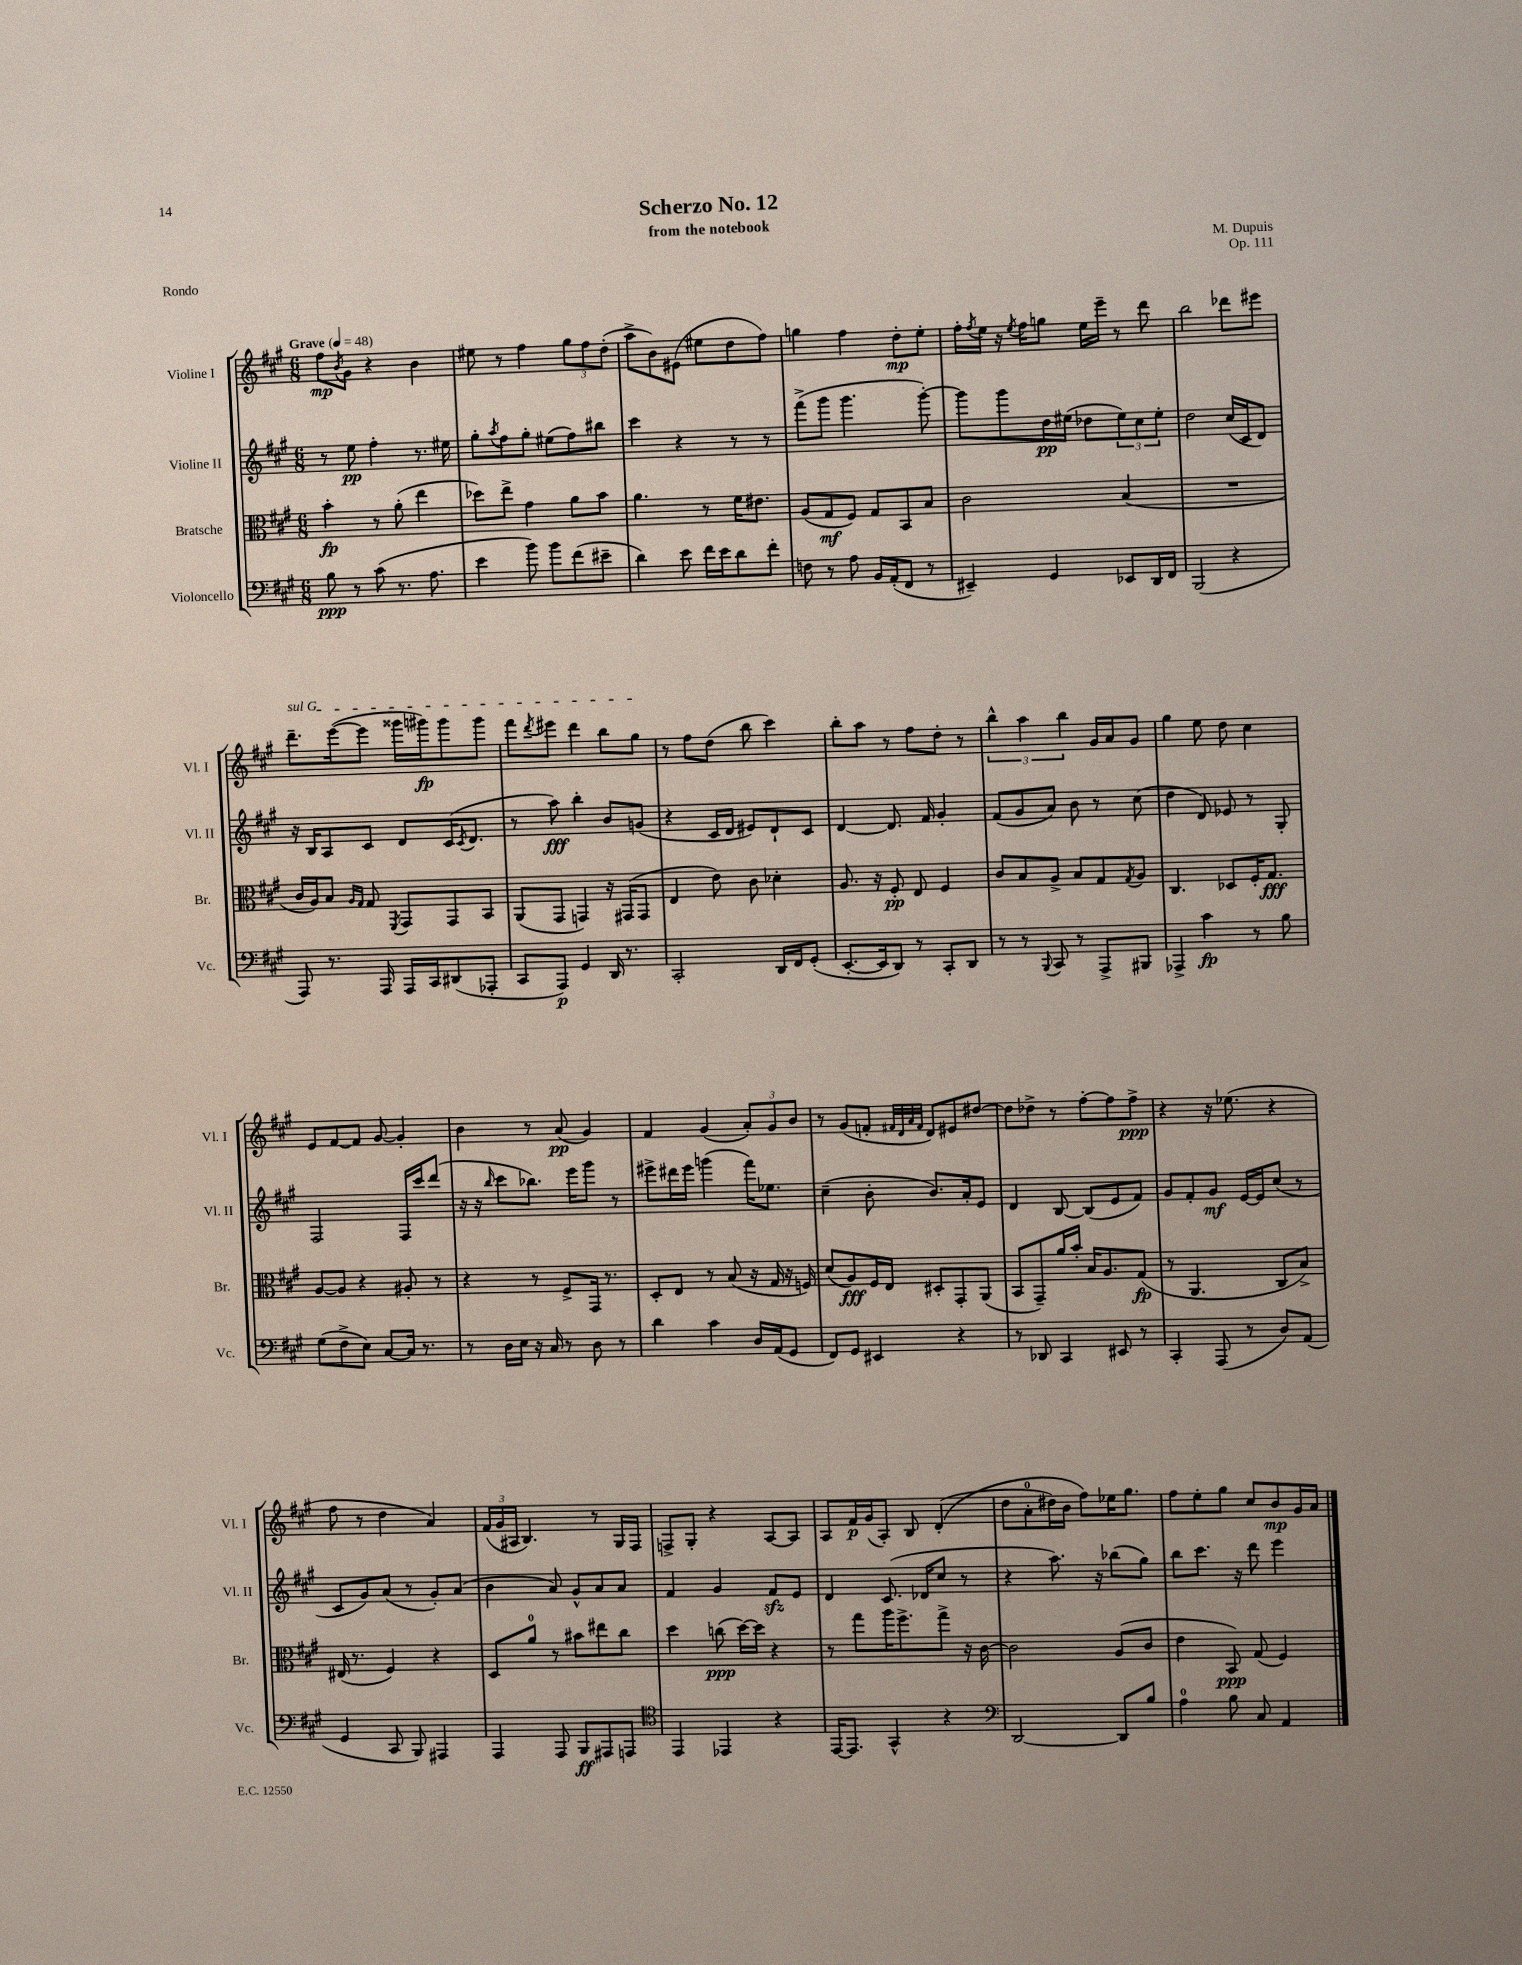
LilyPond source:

\header { title = "Scherzo No. 12" composer = "M. Dupuis" subtitle = "from the notebook" opus = "Op. 111" piece = "Rondo" }
<<
\new StaffGroup <<
\new Staff = "s0" \with { instrumentName = "Violine I" shortInstrumentName = "Vl. I" } {
    \clef treble \key a \major \numericTimeSignature \time 6/8 \tempo "Grave" 4 = 48
    fis''8\mp \acciaccatura { b'8 } gis'8 r4 b'4 |
    eis''8 r8 fis''4 \tuplet 3/2 { gis''8 fis''8 d''8-.( } |
    a''8-> b'8) eis'8( eis''8 d''8 fis''8) |
    g''4 fis''4 d''8-.\mp e''8-. |
    fis''16-. \acciaccatura { fis''8 } e''16 r16 \acciaccatura { e''8 } fis''16 g''8 e''16 e'''16-- r8 d'''8 |
    b''2 des'''8 eis'''8 |
    \once \override TextSpanner.bound-details.left.text = \markup { \italic "sul G" } d'''8.--\startTextSpan e'''16~( e'''8 gisis'''16 gis'''16\fp) gis'''8 gis'''8 |
    fis'''8 \acciaccatura { d'''8 } eis'''8 d'''4 b''8 gis''8\stopTextSpan |
    r8 fis''8 d''8( b''8 cis'''4) |
    b''8-. a''8 r8 fis''8 d''8-. r8 |
    \tuplet 3/2 { b''4-^ a''4 b''4 } gis'16 a'16 gis'8 |
    gis''4 e''8 d''8 cis''4 |
    e'8 fis'8~ fis'8 gis'8~ gis'4-. |
    b'4 r8 a'8\pp( gis'4) |
    fis'4 gis'4( \tuplet 3/2 { a'8-.) gis'8 b'8 } |
    r8 gis'8( f'8-. \grace { fis'32 d'32 a'32 fis'32 } d'8) eis'8 dis''8~ |
    dis''8 des''8-> r8 fis''8~-. fis''8 fis''8->\ppp |
    r4 r16 ees''8.( r4 |
    fis''8 r8 d''4 a'4) |
    \tuplet 3/2 { fis'16( gis'16 ais16 } b4.) r8 gis16 fis16 |
    f8-> gis8-. r4 a8~ a8 |
    a8 fis'16\p gis'16( a8-.) b8 d'4-.(\( |
    d''8 a'8-0-. dis''16) b'16 fis''8\) ees''16 gis''8. |
    fis''8 e''8-. gis''8 cis''8 b'8\mp gis'16 a'16 \bar "|." |
}
\new Staff = "s1" \with { instrumentName = "Violine II" shortInstrumentName = "Vl. II" } {
    \clef treble \key a \major \numericTimeSignature \time 6/8
    r8 e''8\pp fis''4-. r8. eis''16 |
    gis''8-. \acciaccatura { a''8 } fis''8 gis''8-. eis''8( fis''8) bis''8 |
    cis'''4 r4 r8 r8 |
    fis'''8->( gis'''8 gis'''4. gis'''8~-.) |
    gis'''8 gis'''8 d''16\pp eis''16( des''8 \tuplet 3/2 { eis''8) cis''8 eis''8-. } |
    d''2 cis''16( cis'16 d'8) |
    r16 b16 a8 cis'8 d'8 cis'16( \acciaccatura { cis'8 } d'8. |
    r8 a''8\fff) b''4-. b'8 g'8( |
    r4 cis'16 d'16 eis'8) d'8-! cis'8 |
    d'4~ d'8. fis'16 gis'4-. |
    fis'8( gis'8 a'8) b'8 r8 cis''8( |
    d''4 d'8) ees'8 r8 gis8-. |
    fis2 fis16 cis'''16 d'''8( |
    r16 r16 \grace { b''16 } cis'''8 bes''8.) e'''16 gis'''8 r8 |
    eis'''8-> dis'''16 eis'''16 g'''4( fis'''16) ees''8. |
    cis''4--( b'8-. b'8.) a'16-. e'8 |
    d'4 b8~ b8( e'8 fis'8) |
    gis'8 fis'8-. gis'8\mf e'16~ e'16 cis''8( r8 |
    cis'8 gis'8) a'8( r8 gis'8-.) a'8( |
    b'4 a'8) gis'8-^ a'8 a'8 |
    fis'4 gis'4 fis'8\sfz e'8 |
    d'4 cis'8.( des'16 cis''8 r8 |
    r4 a''8.) r16 bes''8( gis''8) |
    b''8 cis'''8. r16 d'''8 e'''4 \bar "|." |
}
\new Staff = "s2" \with { instrumentName = "Bratsche" shortInstrumentName = "Br." } {
    \clef alto \key a \major \numericTimeSignature \time 6/8
    b'4-.\fp r8 a'8-.( e''4 |
    des''8) e''8-> gis'4 a'8 b'8 |
    a'4. r8 fis'16 eis'8. |
    a8( gis8\mf fis8) gis8 b,8 b8 |
    cis'2 b4( |
    R2. |
    cis'16 a16) b8 \grace { a16 gis16 } gis8 \acciaccatura { fis,8 } gis,8 gis,8 b,8 |
    a,8( gis,8 g,4) r16 gis,16( gis,8 |
    e4 e'8) cis'8 des'4-. |
    a8. r16 fis8-.\pp e8 fis4 |
    cis'8 b8 a8-> b8 gis8 \acciaccatura { gis8 } a8 |
    cis4. des8 fis16-. gis8.\fff |
    a8~ a8 r4 ais8-. r8 |
    r4 r8 fis8-> gis,16 r8. |
    d8-. e8 r8 b8( r16 gis16 r16 f16) |
    d'8( a8\fff) fis16 e16 dis8-. gis,8-. a,8( |
    b,8 gis,8--) a'16 b'16-. b16 a8. gis8\fp( |
    r8 a,4. cis8 b8->) |
    eis16( r8. fis4) r4 |
    d8 a'8-0 r8 bis'8 eis''8 cis''8 |
    d''4 c''8\ppp( d''16~) d''16 r4 |
    r8 gis''8 a''16 fis''8.-> gis''8-> r16 cis'16~ |
    cis'2 a8( cis'8 |
    e'4 b,8\ppp) gis8( fis4) \bar "|." |
}
\new Staff = "s3" \with { instrumentName = "Violoncello" shortInstrumentName = "Vc." } {
    \clef bass \key a \major \numericTimeSignature \time 6/8
    b8\ppp r8 cis'8( r8. a8. |
    e'4 b'8) b'8 fis'8( eis'8-- |
    d'4) e'8 fis'16 e'16 d'8 fis'8-. |
    f8 r8 a8 b,16 a,16-.( fis,8 r8 |
    eis,4--) gis,4 ees,8 d,16 fis,16 |
    b,,2( r4 |
    a,,8) r8. a,,16 a,,16 cis,16 dis,8( aes,,8-. |
    cis,8 a,,8\p) gis,4 d,16 r8. |
    cis,2-. d,16 fis,16 gis,8-.( |
    e,8.~-. e,16 d,8) r8 cis,8-. d,8 |
    r8 r8 \appoggiatura { b,,8 } cis,8 r8 a,,8-> bis,,8 |
    aes,,4-> cis'4\fp r8 b8 |
    gis8( fis8-> e8) cis8~ cis16 r8. |
    r8 d16 e16 r16 cis16 r8 d8 r8 |
    d'4 cis'4 d16 a,16( gis,8 |
    fis,8) gis,8 eis,4 r4 |
    r8 des,8 cis,4 eis,8 r8 |
    cis,4-. a,,8( r8 d8) a,8( |
    gis,4 cis,8 b,,8) ais,,4 |
    a,,4 a,,8 b,,8\ff ais,,8 a,,8 |
    \clef tenor e,4 ees,4 r4 |
    e,16~ e,8. gis,4-^ r4 |
    \clef bass d,2~ d,8 b8 |
    a4-0 b8 cis8 a,4 \bar "|." |
}
>>
>>
\layout { \context { \Score \remove "Bar_number_engraver" } }
